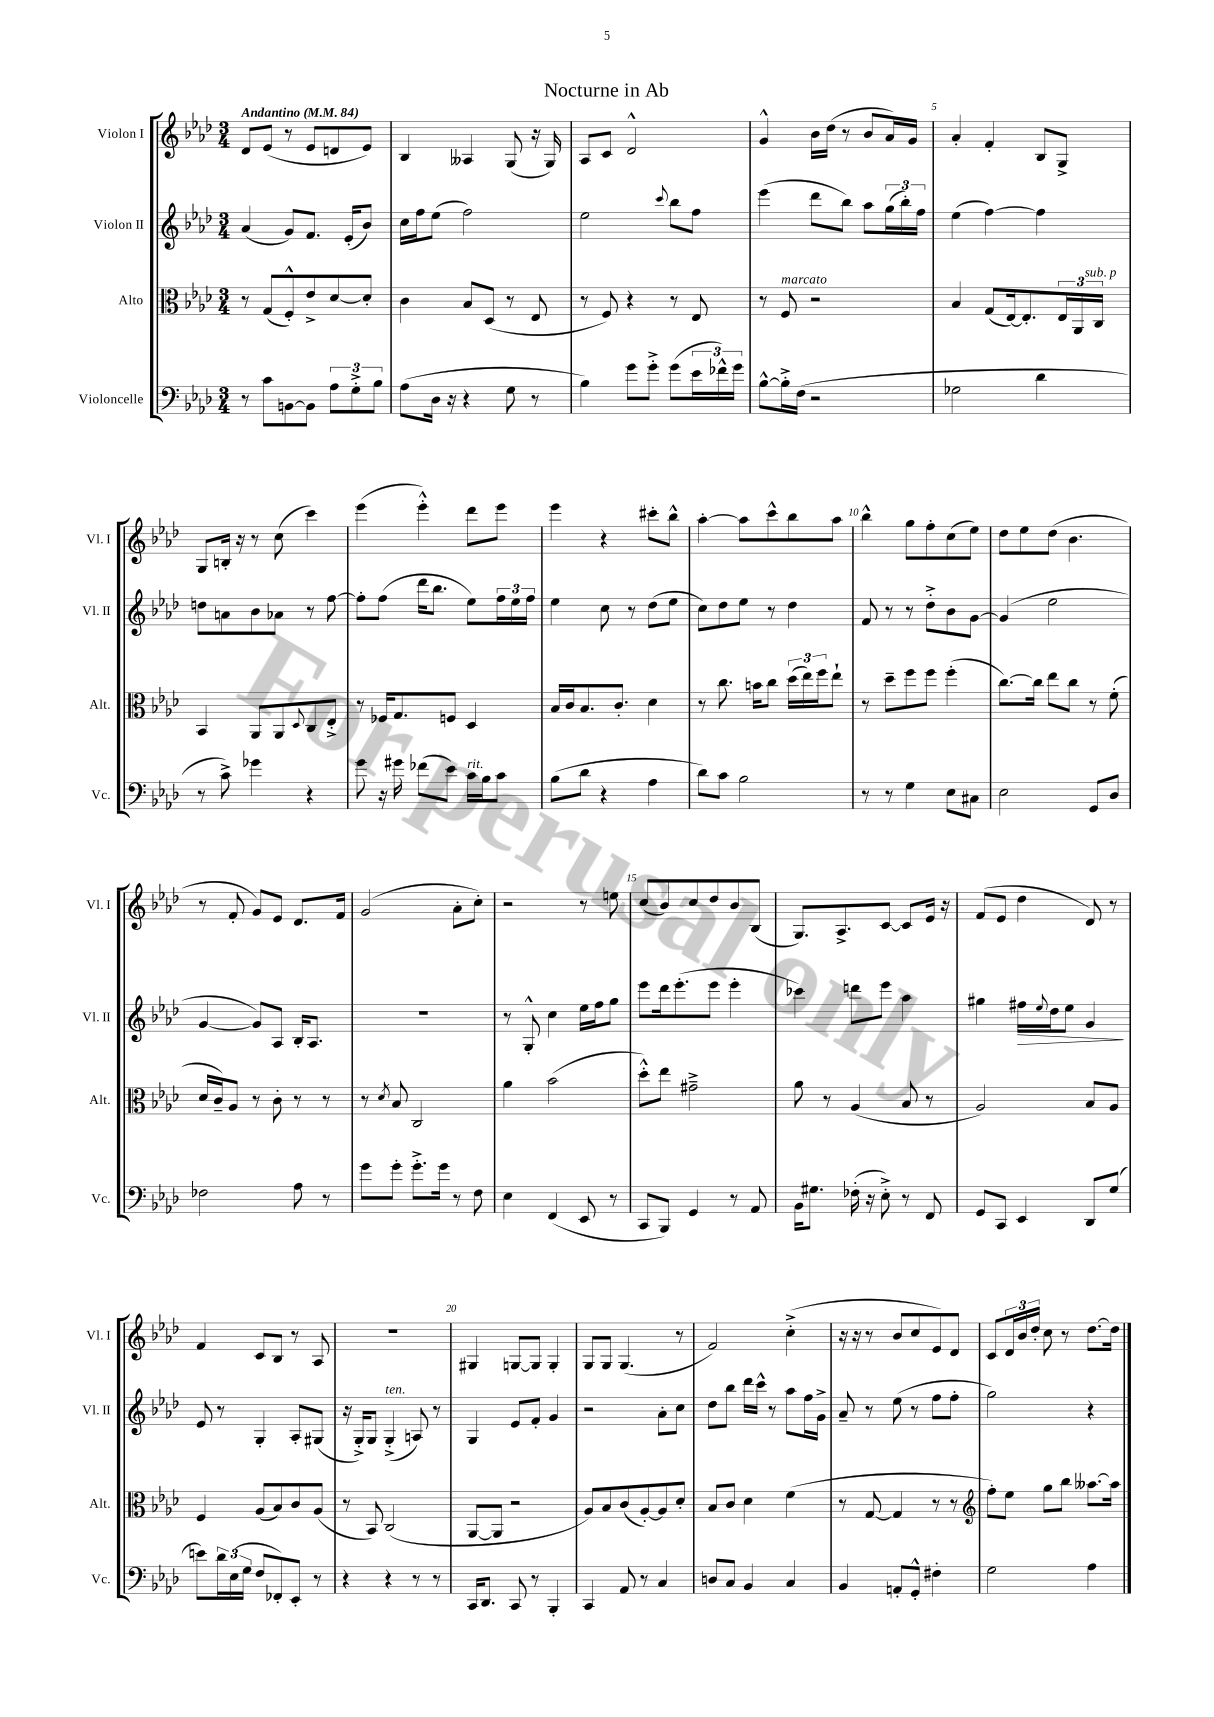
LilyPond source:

\header { title = "Nocturne in Ab" }
<<
\new StaffGroup <<
\new Staff = "s0" \with { instrumentName = "Violon I" shortInstrumentName = "Vl. I" } {
    \clef treble \key aes \major \numericTimeSignature \time 3/4 \tempo "Andantino" 4 = 84
    des'8 ees'8( r8 ees'8 d'8 ees'8) |
    bes4 aeses4 g8( r16 g16) |
    aes8 c'8 des'2-^ |
    g'4-^ bes'16 des''16( r8 bes'8 aes'16) g'16 |
    aes'4-. f'4-. bes8 g8-> |
    g8 b16-. r16 r8 c''8( c'''4) |
    ees'''4( ees'''4-.-^) des'''8 ees'''8 |
    ees'''4 r4 cis'''8-. bes''8-^ |
    aes''4~-. aes''8 c'''8-^ bes''8 aes''8 |
    bes''4-^ g''8 f''8-. c''8( ees''8) |
    des''8 ees''8 des''8( bes'4. |
    r8 f'8-. g'8) ees'8 des'8. f'16 |
    g'2( aes'8-. c''8-.) |
    r2 r8 e''8 |
    c''8( bes'8) c''8 des''8 bes'8 bes8( |
    g8.) aes8.-> c'8~ c'8 ees'16 r16 |
    f'8( ees'8 des''4 des'8) r8 |
    f'4 c'8 bes8 r8 aes8 |
    R2. |
    gis4 g8~ g8 g4-. |
    g8 g8 g4.( r8 |
    f'2) c''4-.->( |
    r16 r16 r8 bes'8 c''8 ees'8) des'8 |
    c'8 \tuplet 3/2 { des'16 bes'16 des''16-. } c''8 r8 des''8.~ des''16 \bar "|." |
}
\new Staff = "s1" \with { instrumentName = "Violon II" shortInstrumentName = "Vl. II" } {
    \clef treble \key aes \major \numericTimeSignature \time 3/4
    aes'4( g'8) f'8. ees'16-.( bes'8) |
    c''16 f''16 ees''8( f''2) |
    ees''2 \appoggiatura { c'''8 } bes''8 f''8 |
    ees'''4( des'''8 bes''8) aes''8 \tuplet 3/2 { g''16( bes''16-.) f''16 } |
    ees''4( f''4~) f''4 |
    d''8 a'8 bes'8 aes'8 r8 f''8~ |
    f''8-. f''8( des'''16 bes''8. ees''8) \tuplet 3/2 { f''16 ees''16 f''16 } |
    ees''4 c''8 r8 des''8( ees''8 |
    c''8) des''8 ees''8 r8 des''4 |
    f'8 r8 r8 des''8-.-> bes'8 g'8~ |
    g'4( ees''2 |
    g'4~ g'8) aes8 bes16-. aes8. |
    R2. |
    r8 g8-.-^ c''4 ees''16 f''16 g''8 |
    ees'''8 des'''16 ees'''8.-.( ees'''8 ees'''4-. |
    ces'''4) d'''8 ees'''8 aes''4 |
    gis''4 fis''16\> \appoggiatura { ees''8 } des''16 ees''8 g'4\! |
    ees'8 r8 g4-. aes8-. gis8( |
    r16 g16-.->) g8 g4-.->^\markup { \italic "ten." }( a8) r8 |
    g4 ees'8 f'8-. g'4 |
    r2 aes'8-. c''8 |
    des''8 bes''8 des'''16 c'''16-^ r8 aes''8 f''16 g'16-> |
    aes'8-- r8 ees''8( r8 f''8 f''8-. |
    g''2) r4 \bar "|." |
}
\new Staff = "s2" \with { instrumentName = "Alto" shortInstrumentName = "Alt." } {
    \clef alto \key aes \major \numericTimeSignature \time 3/4
    r8 g8( f8-.-^) ees'8-> des'8~ des'8-. |
    c'4 bes8 des8( r8 ees8 |
    r8 f8) r4 r8 ees8 |
    r8 f8^\markup { \italic "marcato" } r2 |
    bes4 g8( ees16~) ees8.-. \tuplet 3/2 { ees16 aes,16 c16^\markup { \italic "sub. p" } } |
    bes,4 aes,8 aes,8 \appoggiatura { des8 } c8 ees8-.-> |
    r8 fes16 g8. f8 des4 |
    bes16 c'16 bes8. c'8.-. des'4 |
    r8 c''8. b'16 c''8 \tuplet 3/2 { des''16( ees''16) f''16 } ees''8-! |
    r8 des''8-- f''8 f''8 f''4-.( |
    c''8.~) c''16 ees''8 c''8 r8 f'8-.( |
    des'16 c'16--) aes8 r8 c'8-. r8 r8 |
    r8 \acciaccatura { des'8 } bes8 c2 |
    aes'4 bes'2( |
    des''8-.-^) ees''8 gis'2---> |
    aes'8 r8 aes4( bes8 r8 |
    aes2) bes8 aes8 |
    f4 aes8( bes8) c'8 aes8( |
    r8 bes,8) c2( |
    aes,8~ aes,8 r2 |
    aes8) bes8 c'8( aes8~-.) aes8 des'8-. |
    bes8 c'8 des'4 f'4( |
    r8 g8~ g4 r8 r8 |
    \clef treble f''8-.) ees''8 g''8 bes''8 aeses''8.~ aeses''16 \bar "|." |
}
\new Staff = "s3" \with { instrumentName = "Violoncelle" shortInstrumentName = "Vc." } {
    \clef bass \key aes \major \numericTimeSignature \time 3/4
    r8 c'8 b,8~ b,8 \tuplet 3/2 { aes8 g8-.-> bes8 } |
    aes8( des16 r16 r4 g8 r8 |
    bes4) g'8 g'8-.-> g'8( \tuplet 3/2 { ees'16 fes'16-^) g'16 } |
    bes8~-^ bes16-.-> f16( r2 |
    ges2 des'4 |
    r8 c'8->) ges'4 r4 |
    g'8 r16 gis'16 fes'8( ees'8) c'16^\markup { \italic "rit." } bes16 c'8 |
    bes8( des'8 r4 aes4 |
    des'8) c'8 bes2 |
    r8 r8 g4 ees8 cis8 |
    ees2 g,8 des8 |
    fes2 aes8 r8 |
    g'8 g'8-. g'8.-.-> g'16 r8 f8 |
    ees4 f,4( ees,8 r8 |
    c,8 bes,,8) g,4 r8 aes,8 |
    bes,16 gis8. fes16-.( r16 ees8-.->) r8 f,8 |
    g,8 c,8 ees,4 des,8 g8( |
    e'8) \tuplet 3/2 { des'16 ees16( g16 } f8 fes,8-.) ees,8-. r8 |
    r4 r4 r8 r8 |
    c,16 des,8. c,8 r8 bes,,4-. |
    c,4 aes,8 r8 c4 |
    d8 c8 bes,4 c4 |
    bes,4 a,8-. g,8-.-^ fis4-. |
    g2 aes4 \bar "|." |
}
>>
>>
\layout { \context { \Score \override BarNumber.break-visibility = ##(#f #t #t) barNumberVisibility = #(every-nth-bar-number-visible 5) } }
